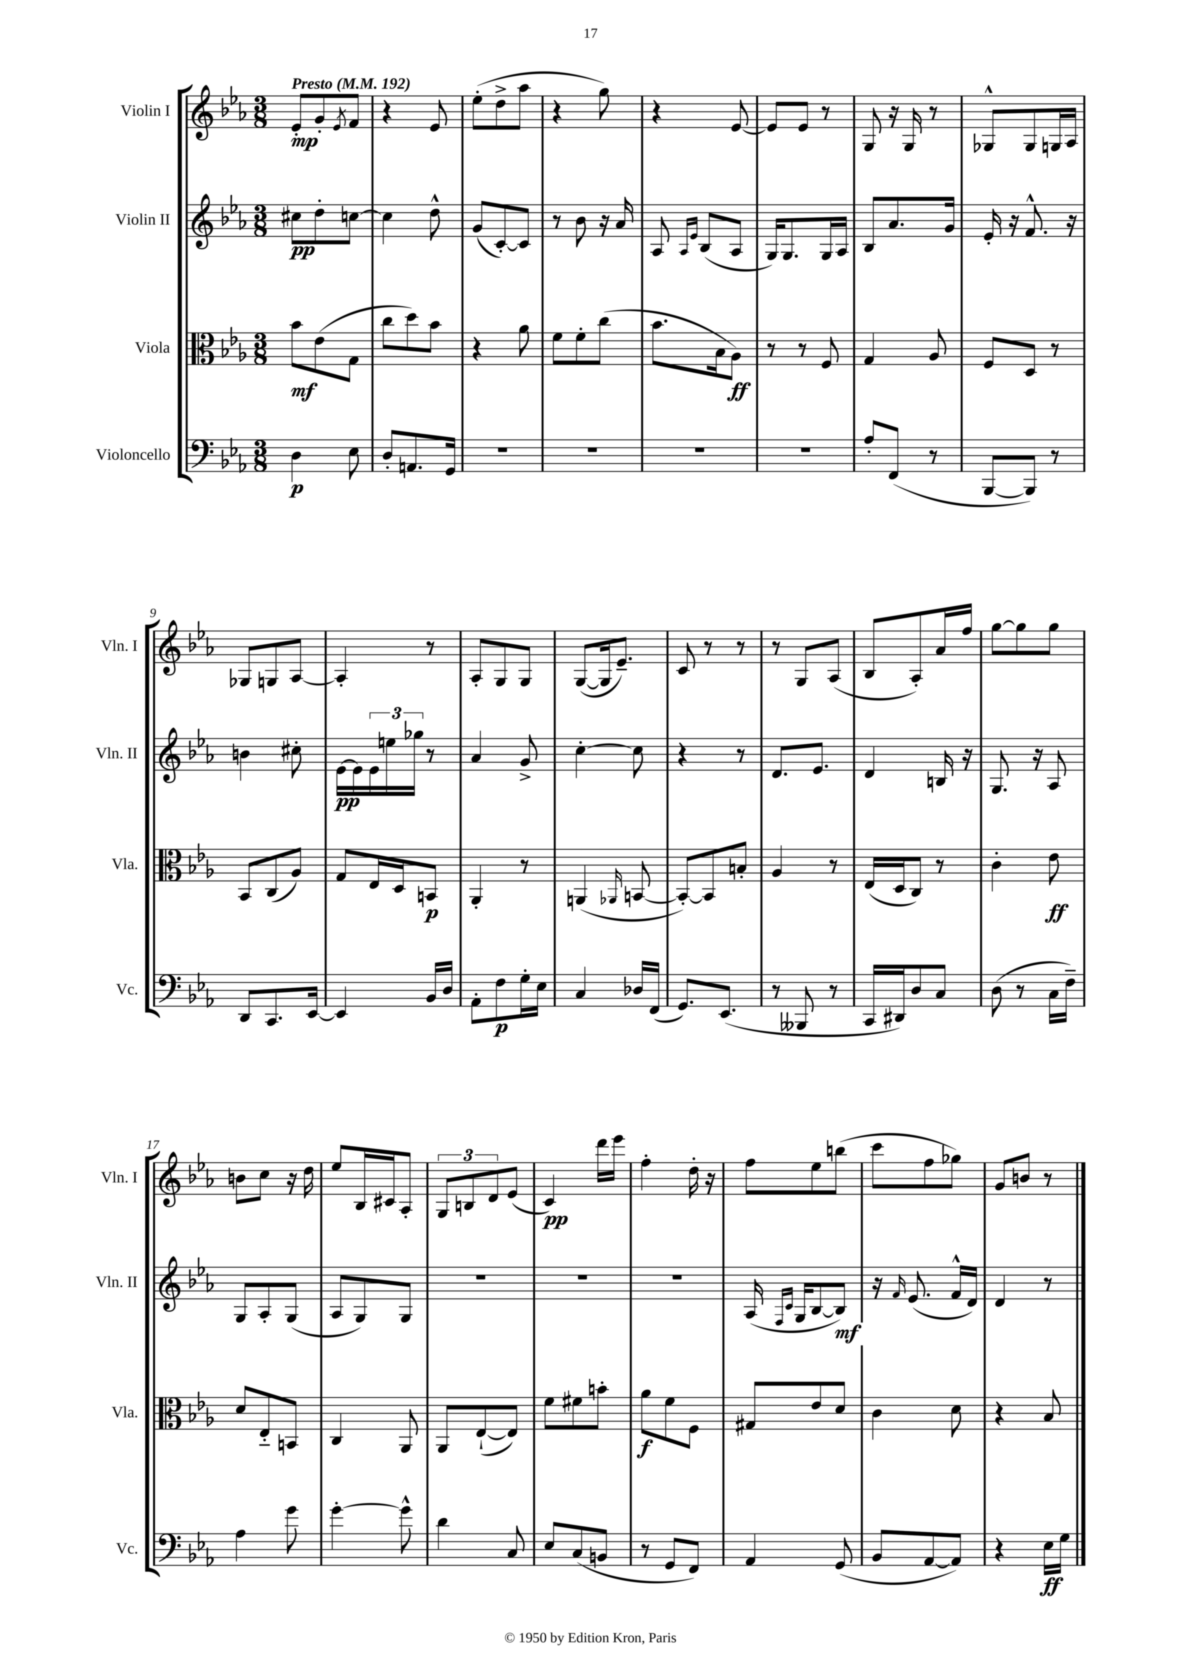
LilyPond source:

<<
\new StaffGroup <<
\new Staff = "s0" \with { instrumentName = "Violin I" shortInstrumentName = "Vln. I" } {
    \clef treble \key ees \major \numericTimeSignature \time 3/8 \tempo "Presto" 4 = 192
    ees'8-.\mp g'8-. \acciaccatura { ees'8 } f'8 |
    r4 ees'8 |
    ees''8-.( d''8-> aes''8 |
    r4 g''8) |
    r4 ees'8~ |
    ees'8 ees'8 r8 |
    g8 r16 g16 r8 |
    ges8-^ ges8 g16 aes16 |
    ges8 g8 aes8~ |
    aes4-. r8 |
    aes8-. g8 g8 |
    g8~( g16 ees'8.--) |
    c'8 r8 r8 |
    r8 g8 aes8( |
    bes8 aes8-.) aes'16 f''16 |
    g''8~ g''8 g''8 |
    b'8 c''8 r16 d''16 |
    ees''8 bes16 cis'16 aes8-. |
    \tuplet 3/2 { g8 b8 d'8 } ees'8( |
    c'4\pp) d'''16 ees'''16 |
    f''4-. d''16-. r16 |
    f''8 ees''8 b''8( |
    c'''8 f''8 ges''8) |
    g'8 b'8 r8 \bar "|." |
}
\new Staff = "s1" \with { instrumentName = "Violin II" shortInstrumentName = "Vln. II" } {
    \clef treble \key ees \major \numericTimeSignature \time 3/8
    cis''8\pp d''8-. c''8~ |
    c''4 d''8-^ |
    g'8( c'8~-.) c'8 |
    r8 bes'8 r16 aes'16 |
    aes8 \grace { aes16 ees'16 } bes8( aes8 |
    g16) g8. g16 aes16 |
    bes8 aes'8. g'16 |
    ees'16-. r16 f'8.-^ r16 |
    b'4 cis''8-. |
    ees'16~\pp ees'16 \tuplet 3/2 { ees'16 e''16 ges''16 } r8 |
    aes'4 g'8-> |
    c''4~-. c''8 |
    r4 r8 |
    d'8. ees'8. |
    d'4 b16 r16 |
    g8. r16 aes8 |
    g8 aes8-. g8( |
    aes8 g8) g8 |
    R4. |
    R4. |
    R4. |
    aes16( \grace { f16 c'16 } g16 bes8~ bes8\mf) |
    r16 \grace { f'16 } ees'8.( f'16-^ d'16) |
    d'4 r8 \bar "|." |
}
\new Staff = "s2" \with { instrumentName = "Viola" shortInstrumentName = "Vla." } {
    \clef alto \key ees \major \numericTimeSignature \time 3/8
    bes'8\mf ees'8( g8 |
    c''8 d''8) bes'8 |
    r4 aes'8 |
    f'8 f'8-. c''8( |
    bes'8. bes16 aes8\ff) |
    r8 r8 f8 |
    g4 aes8 |
    f8 d8 r8 |
    bes,8 c8( aes8) |
    g8 ees16 d16 b,8\p |
    aes,4-. r8 |
    a,4( \grace { aes,16 } b,8~ |
    b,8~-.) b,8 b8-. |
    aes4 r8 |
    ees16( d16 c8) r8 |
    c'4-. ees'8\ff |
    d'8 ees8-_ b,8 |
    c4 aes,8 |
    aes,8 ees8~-!( ees8) |
    f'8 fis'8 b'8-. |
    aes'8\f f'8 f8 |
    gis8 ees'8 d'8 |
    c'4 d'8 |
    r4 bes8 \bar "|." |
}
\new Staff = "s3" \with { instrumentName = "Violoncello" shortInstrumentName = "Vc." } {
    \clef bass \key ees \major \numericTimeSignature \time 3/8
    d4\p ees8 |
    d8-. a,8. g,16 |
    R4. |
    R4. |
    R4. |
    R4. |
    aes8-. f,8( r8 |
    bes,,8~ bes,,8) r8 |
    d,8 c,8. ees,16~ |
    ees,4 bes,16 d16 |
    aes,8-. f8\p g16-. ees16 |
    c4 des16 f,16( |
    g,8.) ees,8.( |
    r8 beses,,8 r8 |
    c,16 dis,16) d8 c8 |
    d8( r8 c16 f16--) |
    aes4 g'8 |
    g'4~-. g'8-^ |
    d'4 c8 |
    ees8 c8( b,8 |
    r8 g,8 f,8) |
    aes,4 g,8( |
    bes,8 aes,8~ aes,8) |
    r4 ees16\ff g16 \bar "|." |
}
>>
>>
